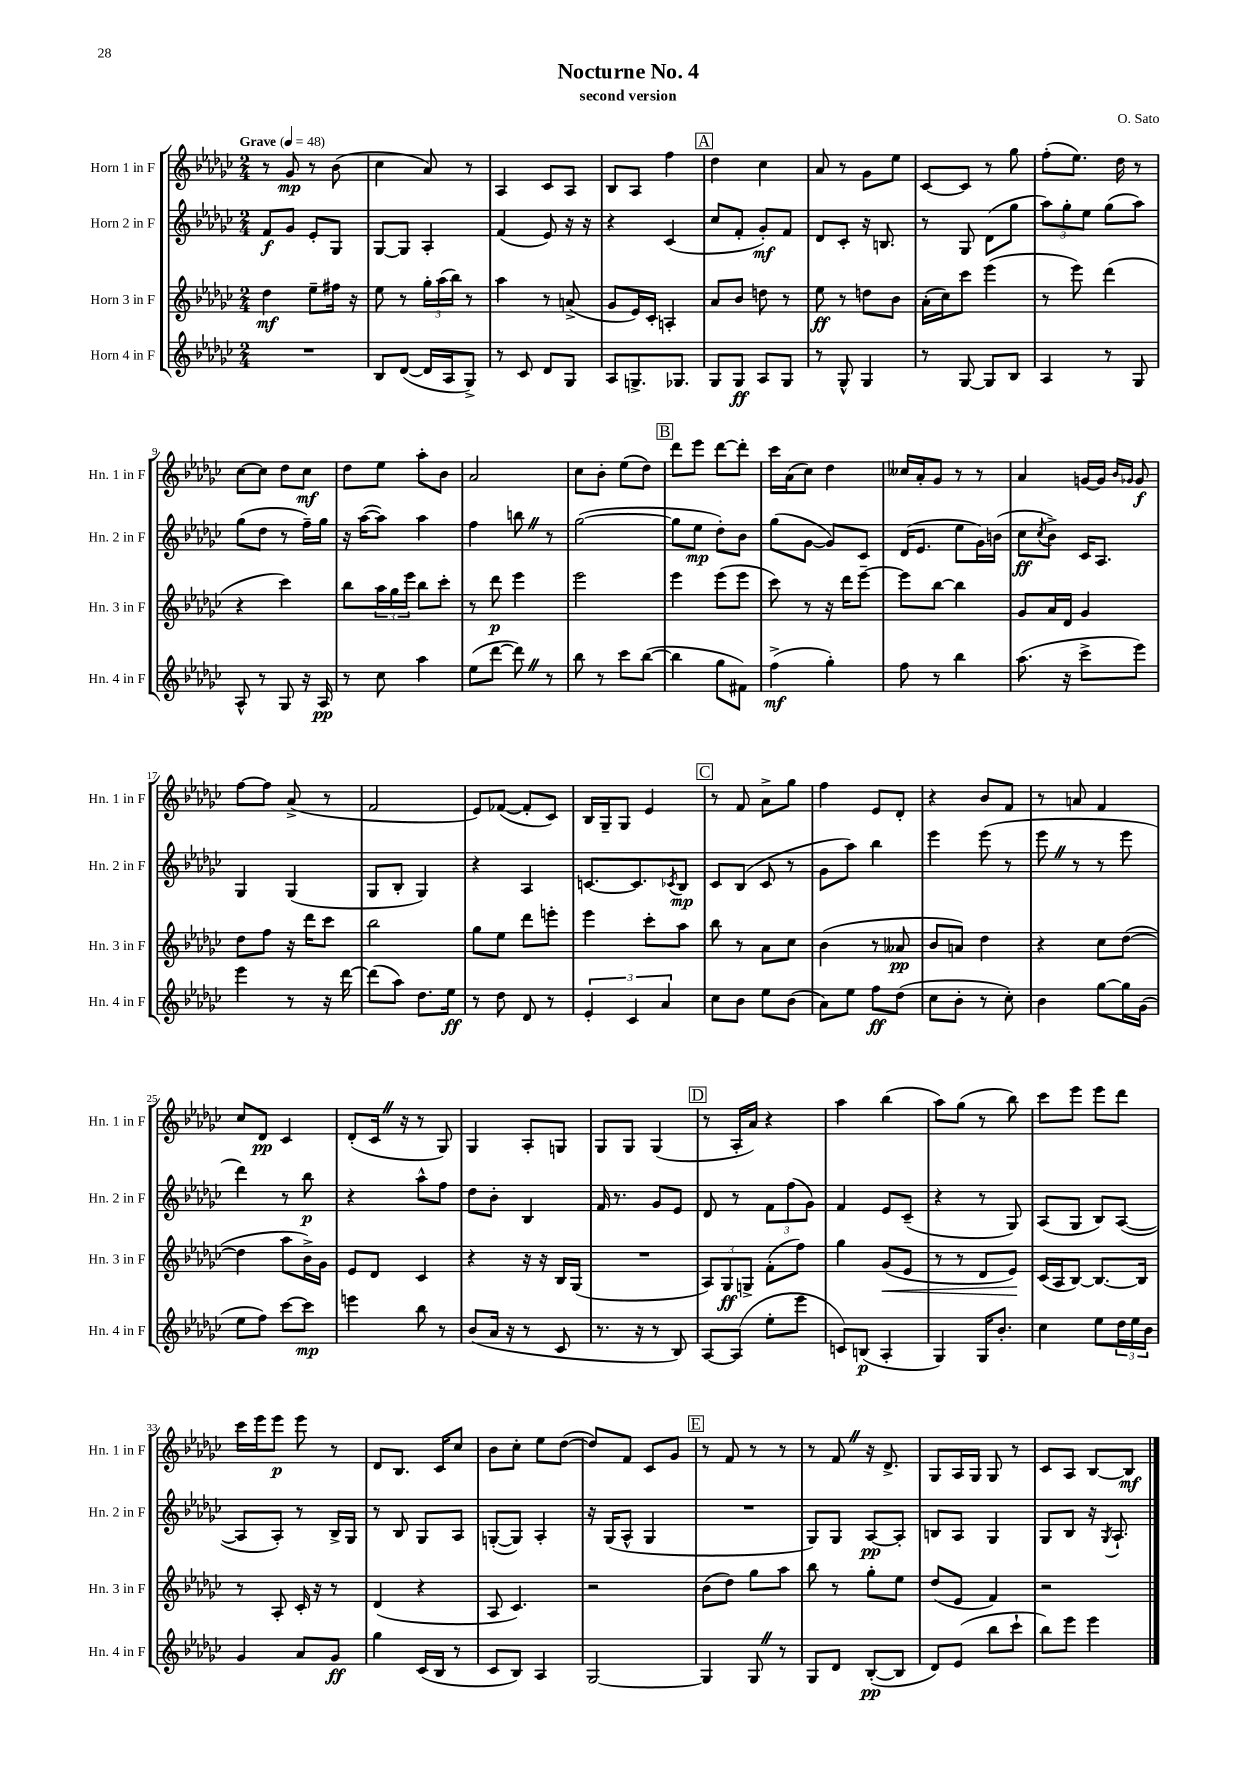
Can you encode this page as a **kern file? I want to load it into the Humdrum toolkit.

**kern	**kern	**kern	**kern
*staff4	*staff3	*staff2	*staff1
*clefG2	*clefG2	*clefG2	*clefG2
*k[b-e-a-d-g-c-]	*k[b-e-a-d-g-c-]	*k[b-e-a-d-g-c-]	*k[b-e-a-d-g-c-]
*M2/4	*M2/4	*M2/4	*M2/4
*MM48	*MM48	*MM48	*MM48
2r	4dd-\	8f/L	8r
.	.	8g-/J	8g-/
.	8ee-~\L	8e-'/L	8r
.	16ff#\Jk	8G-/J	(8b-\
.	16r	.	.
=	=	=	=
8B-/L	8ee-\	[8G-/L	4cc-\
([8d-/J	8r	8G-/]J	.
16d-/]LL	24gg-'\LL	4A-'/	8a-/)
.	(24aa-\	.	.
16A-/J	.	.	.
.	24bb-\JJ)	.	.
8G-^/J)	8r	.	8r
=	=	=	=
8r	4aa-\	(4f/	4A-/
8c-/	.	.	.
8d-/L	8r	8e-/)	8c-/L
8G-/J	(8a^/	16r	8A-/J
.	.	16r	.
=	=	=	=
8A-/L	8g-/L	4r	8B-/L
8.G^/	16e-/L)	.	8A-/J
.	16c-'/JJ	.	.
.	4A'/	(4c-/	4ff\
8.G-/J	.	.	.
=	=	=	=
8G-/L	8a-/L	8cc-/L	4dd-\
8G-/J	8b-/J	8f'/J	.
8A-/L	8dd\	8g-'/L)	4cc-\
8G-/J	8r	8f/J	.
=	=	=	=
8r	8ee-\	8d-/L	8a-/
8G-^^/	8r	8c-'/J	8r
4G-/	8dd\L	16r	8g-\L
.	.	8.B/	.
.	8b-\J	.	8ee-\J
=	=	=	=
8r	(16a-'\LL	8r	[8c-/L
.	16cc-\J)	.	.
[8G-/	8ccc-\J	8G-/	8c-/]J
8G-/]L	(4eee-\	(8d-\L	8r
8B-/J	.	8gg-\J	8gg-\
=	=	=	=
4A-/	8r	12aa-\L)	(8ff'\L
.	.	12gg-'\	.
.	8eee-\)	.	8.ee-\J)
.	.	12ee-\J	.
8r	(4ddd-\	(8gg-\L	.
.	.	.	16dd-\
8G-/	.	8aa-\J)	8r
=	=	=	=
8A-^^/	4r	(8gg-\L	[8cc-\L
8r	.	8dd-\J	8cc-\]J
8G-/	4ccc-\)	8r	8dd-\L
16r	.	16ff~\LL)	8cc-\J
16A-/	.	16gg-\JJ	.
=	=	=	=
8r	8bb-\L	16r	8dd-\L
.	.	([16aa-\LK	.
8cc-\	24aa-\L	8aa-\]J)	8ee-\J
.	24gg-\	.	.
.	24eee-\JJ	.	.
4aa-\	8bb-\L	4aa-\	8aa-'\L
.	8ccc-'\J	.	8b-\J
=	=	=	=
(8ee-\L	8r	4ff\	2a-/
[8ddd-\J	8ddd-\	.	.
8ddd-\])	4eee-\	8bb\	.
8r	.	8r	.
=	=	=	=
8bb-\	2eee-\	([2gg-\	8cc-\L
8r	.	.	8b-'\J
8ccc-\L	.	.	(8ee-\L
([8bb-\J	.	.	8dd-\J)
=	=	=	=
4bb-\]	4eee-\	8gg-\]L	8ddd-\L
.	.	8ee-\J	8eee-\J
8gg-\L	(8eee-\L	8dd-'\L)	[8ddd-\L
8f#\J)	8eee-\J	8b-\J	8ddd-'\]J
=	=	=	=
(4ff^\	8ccc-\)	(8gg-\L	16ccc-\LL
.	.	.	(16a-\J
.	8r	[8g-\J	8cc-\J)
4gg-'\)	16r	8g-/]L)	4dd-\
.	16ddd-\LK	.	.
.	[8eee-~\J	8c-/J	.
=	=	=	=
8ff\	8eee-\]L	(16d-/LK	16cc--/LL
.	.	8.e-/J	16a-'/J
8r	[8bb-\J	.	8g-/J
4bb-\	4bb-\]	8ee-\L	8r
.	.	16g-\L)	8r
.	.	(16b\JJ	.
=	=	=	=
(8.aa-\	8g-/L	8cc-\L	4a-/
.	.	8qcc-/	.
.	16a-/L	8b-^\J)	.
16r	16d-/JJ	.	.
8ccc-^\L	4g-/	16c-/LK	[16g/LL
.	.	8.A-/J	16g/]JJ
.	.	.	16qqb-/LL
.	.	.	16qqg-/JJ
8eee-\J)	.	.	8g-/
=	=	=	=
4eee-\	8dd-\L	4G-/	[8ff\L
.	8ff\J	.	8ff\]J
8r	16r	(4G-/	(8a-^/
.	16ddd-\LK	.	.
16r	8ccc-\J	.	8r
[16ddd-\	.	.	.
=	=	=	=
(8ddd-\]L	2bb-\	8G-/L	2f/
8aa-\J)	.	8B-'/J	.
8.dd-\L	.	4G-/)	.
16ee-\Jk	.	.	.
=	=	=	=
8r	8gg-\L	4r	8e-/L)
8dd-\	8ee-\J	.	([8f-/J
8d-/	8ddd-\L	4A-/	8f-'/]L
8r	8eee'\J	.	8c-/J)
=	=	=	=
6e-'/	4eee-\	[8.c/L	16B-/LL
.	.	.	16G-~/J
.	.	.	8G-/J
6c-/	.	.	.
.	.	8.c/]	.
.	8ccc-'\L	.	4e-/
6a-/	.	.	.
.	.	8qc-/	.
.	8aa-\J	8B-/J	.
=	=	=	=
8cc-\L	8bb-\	8c-/L	8r
8b-\J	8r	(8B-/J	8f/
8ee-\L	8a-\L	8c-/	8a-^\L
(8b-\J	8cc-\J	8r	8gg-\J
=	=	=	=
8a-\L)	(4b-\	8g-\L	4ff\
8ee-\J	.	8aa-\J)	.
8ff\L	8r	4bb-\	8e-/L
(8dd-\J	8a--/	.	8d-'/J
=	=	=	=
8cc-\L	8b-/L	4eee-\	4r
8b-'\J	8a/J)	.	.
8r	4dd-\	(8eee-\	8b-/L
8cc-'\)	.	8r	8f/J
=	=	=	=
4b-\	4r	8eee-\	8r
.	.	8r	8a/
[8gg-\L	8cc-\L	8r	4f/
16gg-\]L	([8dd-\J	8eee-\	.
(16g-\JJ	.	.	.
=	=	=	=
8ee-\L	4dd-\]	4ddd-\)	8cc-/L
8ff\J)	.	.	8d-/J
[8ccc-\L	8aa-\L	8r	4c-/
8ccc-\]J	16b-^\L)	8bb-\	.
.	16g-\JJ	.	.
=	=	=	=
4eee\	8e-/L	4r	(8d-'/L
.	8d-/J	.	16c-/Jk
.	.	.	16r
8bb-\	4c-/	8aa-^^\L	8r
8r	.	8ff\J	8G-/)
=	=	=	=
(8b-/L	4r	8dd-\L	4G-/
16a-/Jk	.	8b-'\J	.
16r	.	.	.
8r	16r	4B-/	8A-'/L
.	16r	.	.
8c-/	16B-/LL	.	8G/J
.	(16G-/JJ	.	.
=	=	=	=
8.r	2r	16f/	8G-/L
.	.	8.r	.
.	.	.	8G-/J
16r	.	.	.
8r	.	8g-/L	(4G-/
8B-/)	.	8e-/J	.
=	=	=	=
[8A-/L	12A-/L)	8d-/	8r
.	12G-/	.	.
(8A-/]J	.	8r	16A-'/LL
.	12G^/J	.	.
.	.	.	16a-/JJ)
8ee-'\L	(8f'\L	12f\L	4r
.	.	(12ff\	.
8eee-\J	8ff\J)	.	.
.	.	12g-\J)	.
=	=	=	=
8c/L)	4gg-\	4f/	4aa-\
(8B/J	.	.	.
4A-'/	(8g-/L	8e-/L	(4bb-\
.	8e-/J	(8c-~/J	.
=	=	=	=
4G-/)	8r	4r	8aa-\L)
.	8r	.	(8gg-\J
16G-/LK	8d-/L	8r	8r
8.b-'/J	.	.	.
.	8e-/J)	8G-/)	8bb-\)
=	=	=	=
4cc-\	(16c-/LL	(8A-/L	8ccc-\L
.	16A-/J	.	.
.	[8B-/J)	8G-/J	8eee-\J
8ee-\L	8.B-/_L	8B-/L)	8eee-\L
24dd-\L	.	([8A-/J	8ddd-\J
24ee-\	.	.	.
.	16B-/]Jk	.	.
24b-\JJ	.	.	.
=	=	=	=
4g-/	8r	8A-/]L	16ccc-\LL
.	.	.	16eee-\J
.	8A-'/	8A-'/J)	8eee-\J
8a-/L	16c-'/	8r	8eee-\
.	16r	.	.
8g-/J	8r	16B-^/LL	8r
.	.	16G-/JJ	.
=	=	=	=
4gg-\	(4d-/	8r	8d-/L
.	.	8B-/	8.B-/J
(16c-/LL	4r	8G-/L	.
16B-/JJ	.	.	16c-/LK
8r	.	8A-/J	8cc-/J
=	=	=	=
8c-/L	8A-/	([8G'/L	8b-\L
8B-/J)	4.c-/)	8G/]J)	8cc-'\J
4A-/	.	4A-'/	8ee-\L
.	.	.	([8dd-\J
=	=	=	=
[2G-/	2r	16r	8dd-/]L)
.	.	(16G-/LK	.
.	.	8A-^^/J	8f/J
.	.	4G-/	8c-/L
.	.	.	8g-/J
=	=	=	=
4G-/]	(8b-\L	2r	8r
.	8dd-\J)	.	8f/
8G-/	8gg-\L	.	8r
8r	8aa-\J	.	8r
=	=	=	=
8G-/L	8bb-\	8G-/L)	8r
8d-/J	8r	8G-/J	8f/
([8B-'/L	8gg-'\L	[8A-/L	16r
.	.	.	8.d-^/
8B-/]J	8ee-\J	8A-'/]J	.
=	=	=	=
8d-/L)	(8dd-/L	8B/L	8G-/L
(8e-/J	8e-/J	8A-/J	16A-/L
.	.	.	16G-/JJ
8bb-\L	4f/)	4G-/	8G-/
8ccc-`\J	.	.	8r
=	=	=	=
8bb-\L)	2r	8G-/L	8c-/L
8eee-\J	.	8B-/J	8A-/J
4eee-\	.	16r	[8B-/L
.	.	8qG-/	.
.	.	8.A-`/	.
.	.	.	8B-/]J
==	==	==	==
*-	*-	*-	*-
